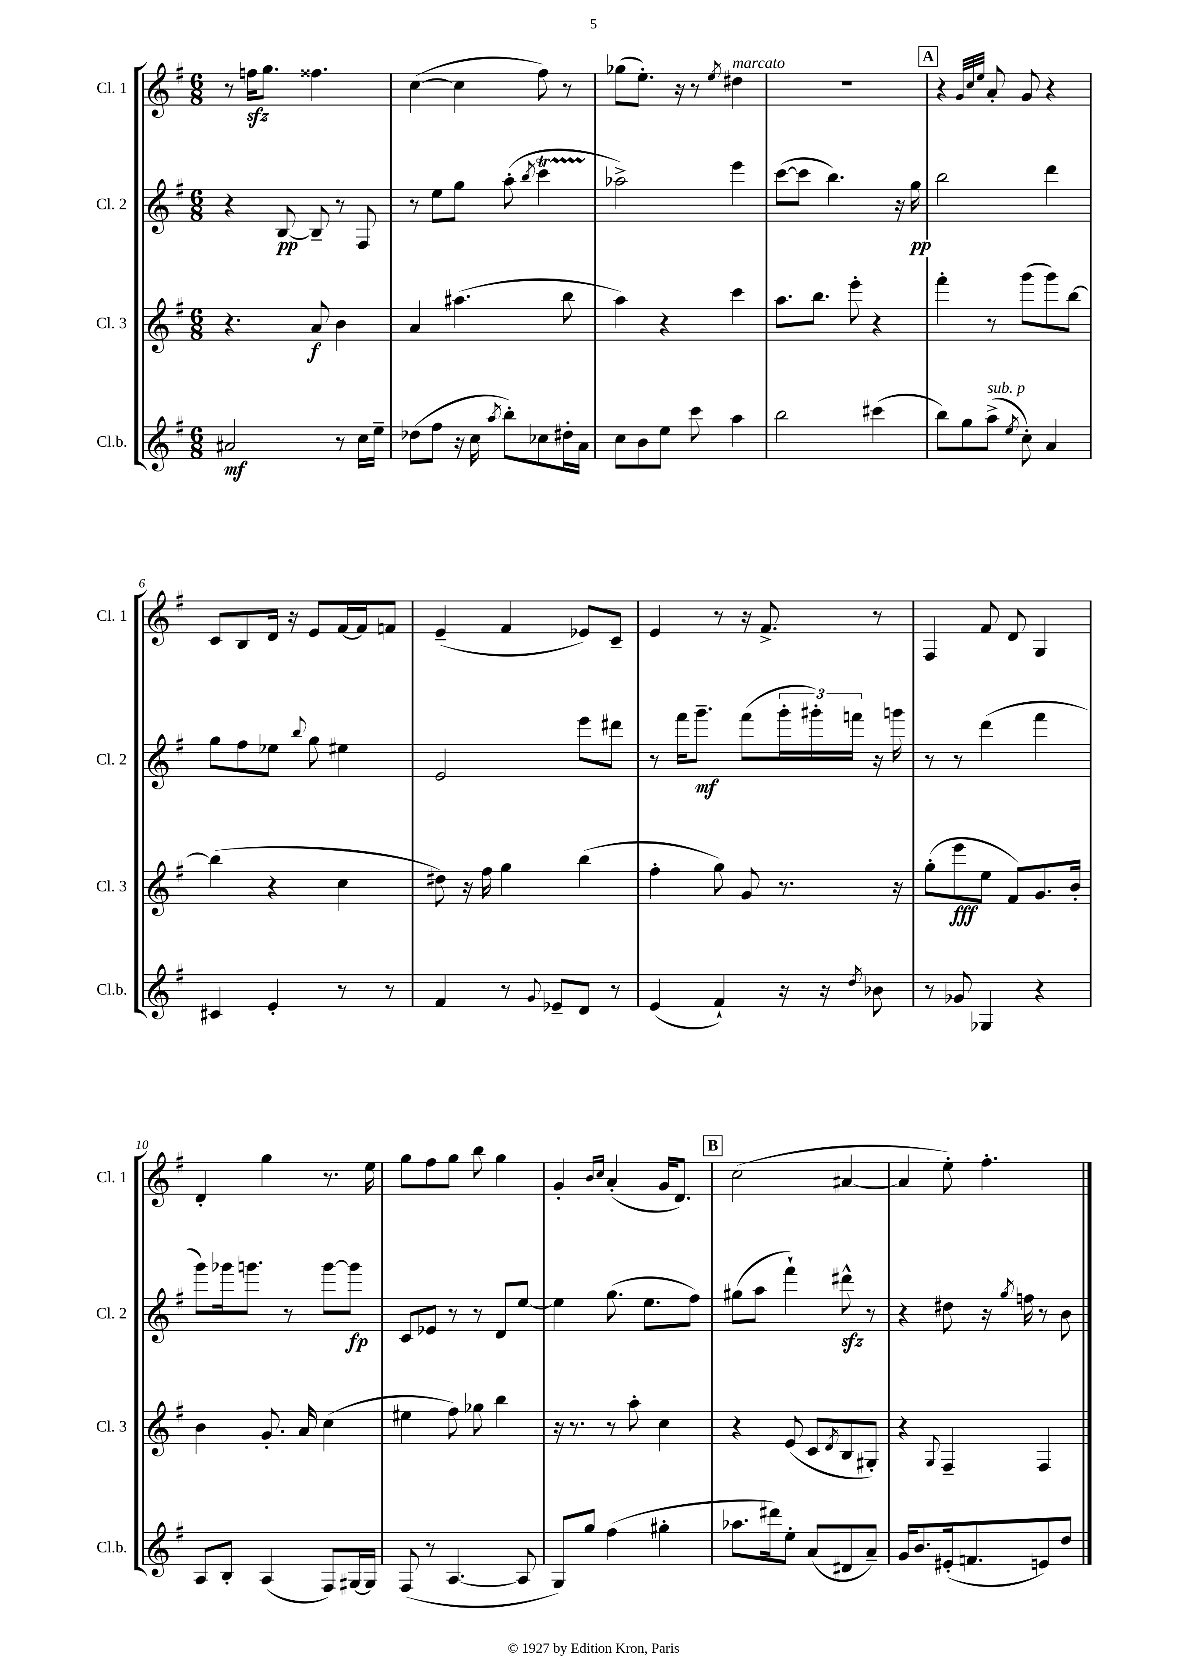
<<
\new StaffGroup <<
\new Staff = "s0" \with { instrumentName = "Cl. 1" shortInstrumentName = "Cl. 1" } {
    \clef treble \key g \major \numericTimeSignature \time 6/8
    r8 f''16\sfz g''8. fisis''4. |
    c''4~( c''4 fis''8) r8 |
    ges''8( e''8.-.) r16 r8 \acciaccatura { e''8 } dis''4^\markup { \italic "marcato" } |
    R2. |
    \mark \markup { \box "A" } r4 \grace { g'32 c''32 e''32 } a'8-. g'8 r4 |
    c'8 b8 d'16 r16 e'8 fis'16~ fis'16 f'8 |
    e'4--( fis'4 ees'8) c'8-- |
    e'4 r8 r16 fis'8.-> r8 |
    fis4 fis'8 d'8 g4 |
    d'4-. g''4 r8. e''16 |
    g''8 fis''8 g''8 b''8 g''4 |
    g'4-. \grace { b'16 c''16 } a'4-.( g'16 d'8.) |
    \mark \markup { \box "B" } c''2( ais'4~ |
    ais'4 e''8-.) fis''4.-. \bar "|." |
}
\new Staff = "s1" \with { instrumentName = "Cl. 2" shortInstrumentName = "Cl. 2" } {
    \clef treble \key g \major \numericTimeSignature \time 6/8
    r4 b8~\pp b8-- r8 fis8 |
    r8 e''8 g''8 a''8-.( \acciaccatura { b''8 } c'''4\startTrillSpan |
    aes''2->\stopTrillSpan) e'''4 |
    c'''8~( c'''8 b''4.) r16 g''16\pp |
    \mark \markup { \box "A" } b''2 d'''4 |
    g''8 fis''8 ees''8 \appoggiatura { b''8 } g''8 eis''4 |
    e'2 e'''8 dis'''8 |
    r8 fis'''16 g'''8.--\mf fis'''8( \tuplet 3/2 { g'''16-. gis'''16-.) f'''16 } r16 g'''16 |
    r8 r8 d'''4( fis'''4 |
    g'''8) ges'''16 g'''8. r8 g'''8~ g'''8\fp |
    c'8 ees'8 r8 r8 d'8 e''8~ |
    e''4 g''8.( e''8. fis''8) |
    \mark \markup { \box "B" } gis''8( a''8 fis'''4-!) dis'''8-^\sfz r8 |
    r4 dis''8 r16 \acciaccatura { g''8 } f''16 r8 b'8 \bar "|." |
}
\new Staff = "s2" \with { instrumentName = "Cl. 3" shortInstrumentName = "Cl. 3" } {
    \clef treble \key g \major \numericTimeSignature \time 6/8
    r4. a'8\f b'4 |
    a'4 ais''4.( b''8 |
    a''4) r4 c'''4 |
    a''8. b''8. e'''8-. r4 |
    \mark \markup { \box "A" } fis'''4-. r8 g'''8( g'''8) b''8~ |
    b''4( r4 c''4 |
    dis''8) r16 fis''16 g''4 b''4( |
    fis''4-. g''8) g'8 r8. r16 |
    g''8-.( e'''8\fff e''8 fis'8) g'8. b'16-. |
    b'4 g'8.-. a'16 c''4( |
    eis''4 fis''8) ges''8 b''4 |
    r16 r8. r8 a''8-. c''4 |
    \mark \markup { \box "B" } r4 e'8( c'8 \acciaccatura { d'8 } b8 gis8-.) |
    r4 \appoggiatura { g8 } fis4-- fis4 \bar "|." |
}
\new Staff = "s3" \with { instrumentName = "Cl.b." shortInstrumentName = "Cl.b." } {
    \clef treble \key g \major \numericTimeSignature \time 6/8
    ais'2\mf r8 c''16 e''16-- |
    des''8( fis''8 r16 c''16 \acciaccatura { a''8 } b''8-.) ces''8 dis''16-. a'16 |
    c''8 b'8 e''8 c'''8 a''4 |
    b''2 cis'''4( |
    \mark \markup { \box "A" } b''8) g''8 a''8->^\markup { \italic "sub. p" }( \acciaccatura { e''8 } c''8-.) a'4 |
    cis'4 e'4-. r8 r8 |
    fis'4 r8 \appoggiatura { g'8 } ees'8-- d'8 r8 |
    e'4( fis'4-!) r16 r16 \acciaccatura { d''8 } bes'8 |
    r8 ges'8 ges4 r4 |
    a8 b8-. a4( fis8) gis16~ gis16 |
    fis8( r8 a4.~ a8 |
    g8) g''8 fis''4( gis''4-. |
    \mark \markup { \box "B" } aes''8. dis'''16) e''8-. a'8( dis'8 a'8--) |
    g'16 b'8. eis'16-.( f'8. e'8) d''8 \bar "|." |
}
>>
>>
